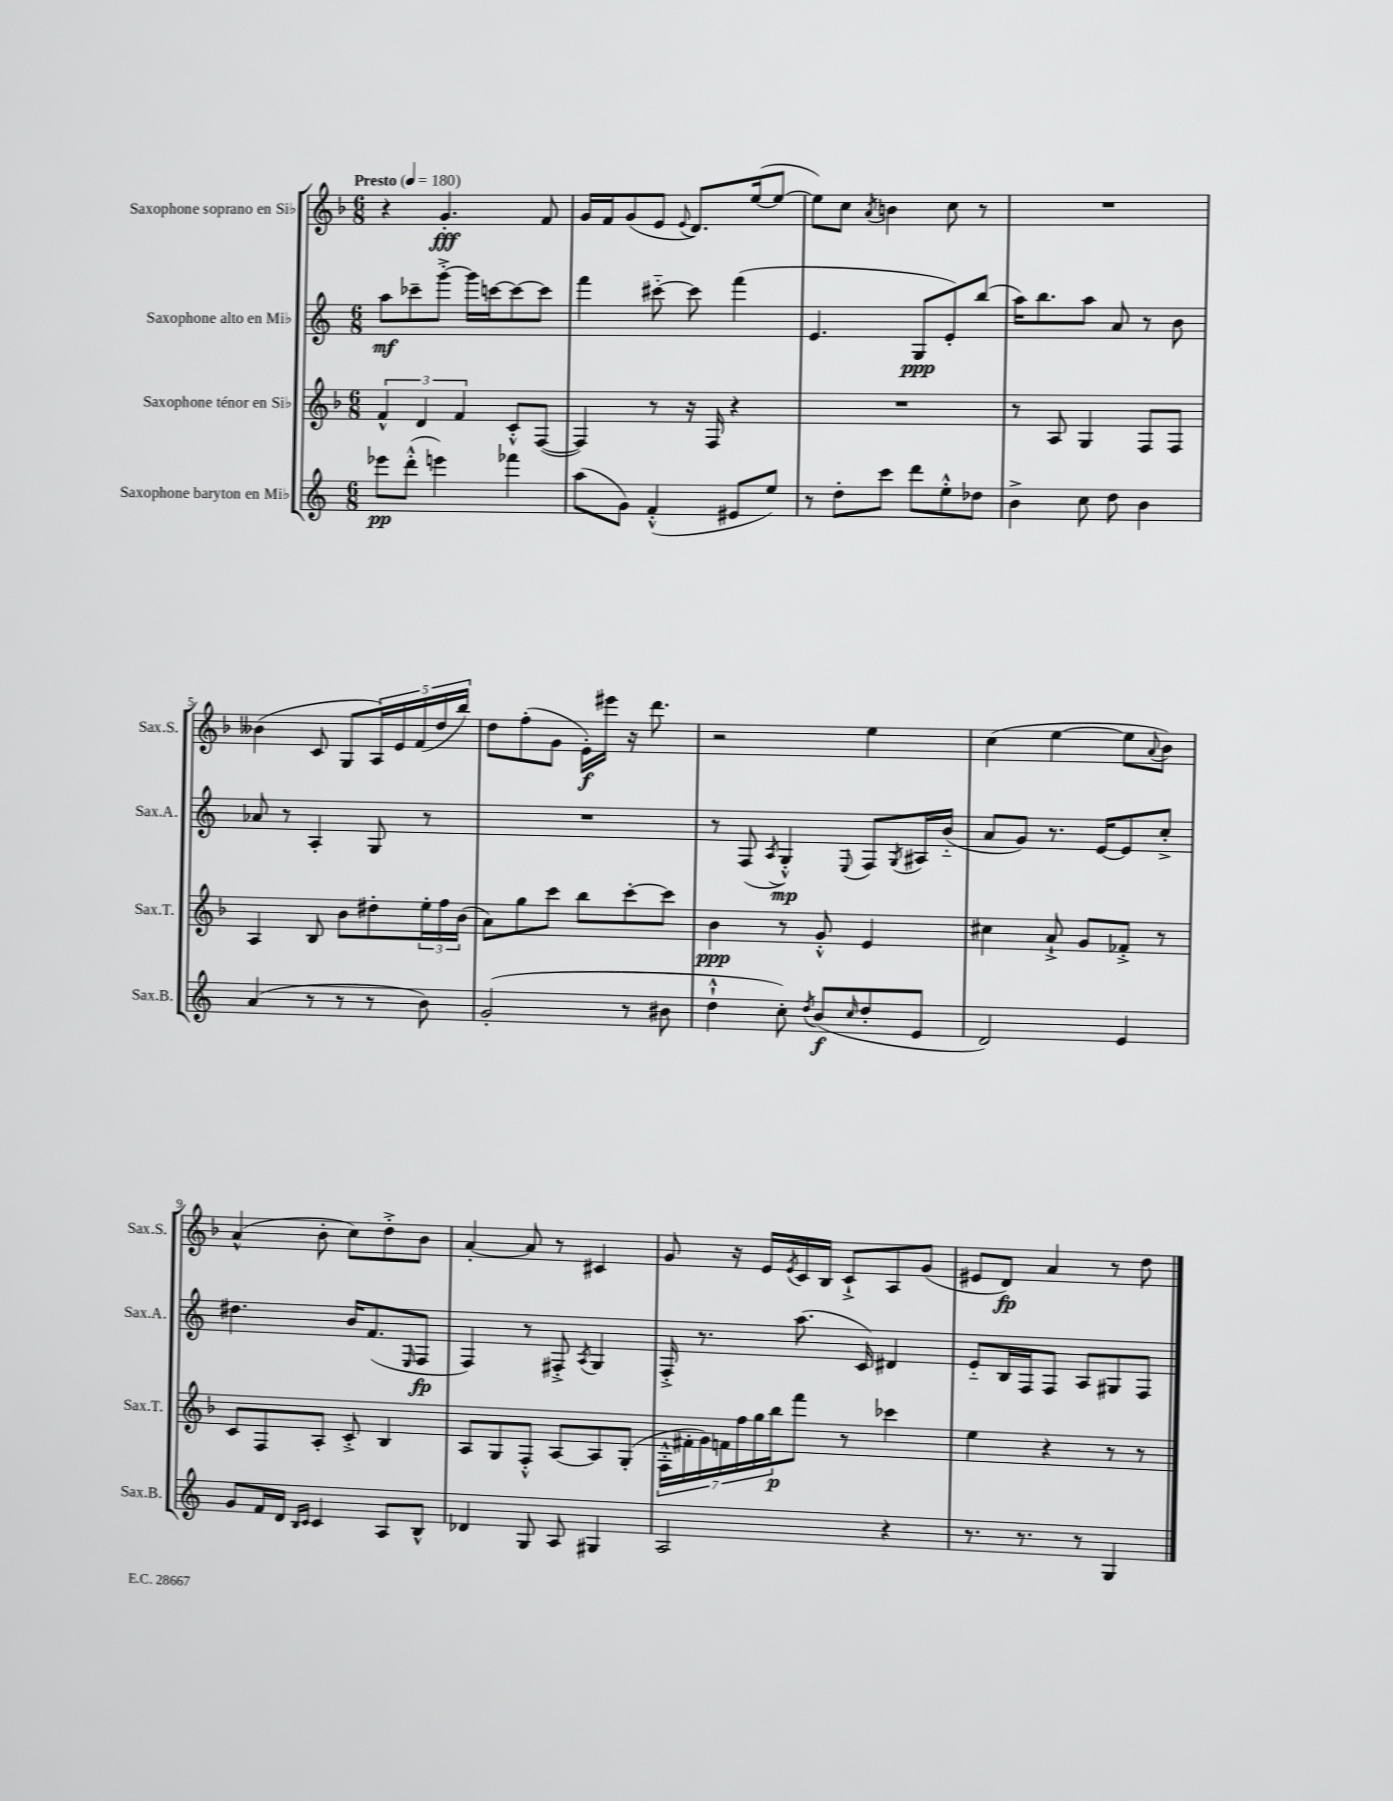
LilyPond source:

<<
\new StaffGroup <<
\new Staff = "s0" \with { instrumentName = "Saxophone soprano en Sib" shortInstrumentName = "Sax.S." } {
    \clef treble \key f \major \numericTimeSignature \time 6/8 \tempo "Presto" 4 = 180
    r4 g'4.-.\fff f'8 |
    g'16 f'16 g'8( e'8 \appoggiatura { e'8 } d'8.) e''16~( e''8~ |
    e''8) c''8 \acciaccatura { a'8 } b'4 c''8 r8 |
    R2. |
    beses'4( c'8 g8 \tuplet 5/4 { a16) e'16 f'16( d''16 bes''16) } |
    d''8 f''8-.( g'8 e'16-.\f) eis'''16 r16 d'''8. |
    r2 e''4 |
    c''4( e''4~ e''8 \appoggiatura { a'8 } bes'8) |
    a'4-^( bes'8-. c''8) d''8-.-> bes'8 |
    a'4~-. a'8 r8 cis'4 |
    g'8 r16 e'16 \acciaccatura { e'8 } c'16 bes16 c'8-!-> a8 g'8( |
    eis'8 d'8\fp) a'4 r8 d''8 \bar "|." |
}
\new Staff = "s1" \with { instrumentName = "Saxophone alto en Mib" shortInstrumentName = "Sax.A." } {
    \clef treble \key c \major \numericTimeSignature \time 6/8
    a''8\mf ces'''8-- g'''8~-.-> g'''16 c'''16~ c'''8~ c'''8 |
    f'''4 cis'''8~-_ cis'''8 f'''4( |
    e'4. g8\ppp e'8-.) b''8( |
    a''16) b''8. a''8 a'8 r8 b'8 |
    aes'8 r8 a4-. g8 r8 |
    R2. |
    r8 f8( \acciaccatura { a8 } g4-.-^\mp) \appoggiatura { e8 } f8 \acciaccatura { g8 } ais16 b'16-_( |
    a'8 g'8) r8. e'16~ e'8 c''8-.-> |
    dis''4. b'16 f'8.( \grace { e16 } f8\fp |
    f4) r8 fis8-.-> \acciaccatura { a8 } g4 |
    f16-.-> r8. a''8.( c'16) dis'4 |
    e'8-_ b16 f16 f8 a8 gis8 f8 \bar "|." |
}
\new Staff = "s2" \with { instrumentName = "Saxophone ténor en Sib" shortInstrumentName = "Sax.T." } {
    \clef treble \key f \major \numericTimeSignature \time 6/8
    \tuplet 3/2 { f'4-^ d'4 f'4 } c'8-.-^ f8~( |
    f4) r8 r16 f16 r4 |
    R2. |
    r8 a8 g4 f8 f8 |
    a4 bes8 bes'8 dis''8-. \tuplet 3/2 { e''16-. f''16 bes'16( } |
    a'8) g''8 c'''8 bes''8 c'''8~-. c'''8 |
    bes'4\ppp r8 g'8-.-^ e'4 |
    cis''4 a'8-!-> g'8 fes'8-.-> r8 |
    c'8 f8 a8-. c'8-.-> bes4 |
    a8 g8 f8-.-^ a8~ a8 g8-.( |
    \tuplet 7/4 { f16-.-^ fis'16-. g'16) f'16 f''16 g''16 bes''16\p } f'''8 r8 ces'''4 |
    e''4 r4 r8 r8 \bar "|." |
}
\new Staff = "s3" \with { instrumentName = "Saxophone baryton en Mib" shortInstrumentName = "Sax.B." } {
    \clef treble \key c \major \numericTimeSignature \time 6/8
    ees'''8\pp d'''8-.-^( e'''4) fes'''4 |
    a''8( g'8) f'4-.-^( eis'8 e''8) |
    r8 d''8-. c'''8 d'''8 e''8-.-^ des''8 |
    b'4-> c''8 d''8 b'4 |
    a'4( r8 r8 r8 b'8) |
    g'2-.( r8 bis'8 |
    d''4-!-^ c''8-.) \acciaccatura { d''8 } b'8\f( \grace { c''16 } d''8-. e'8 |
    d'2) e'4 |
    g'8 f'16 d'16 \grace { b16 c'16 } c'4 a8 b8-^ |
    des'4 g8 a8 gis4 |
    a2 r4 |
    r8. r8. r8 g4 \bar "|." |
}
>>
>>
